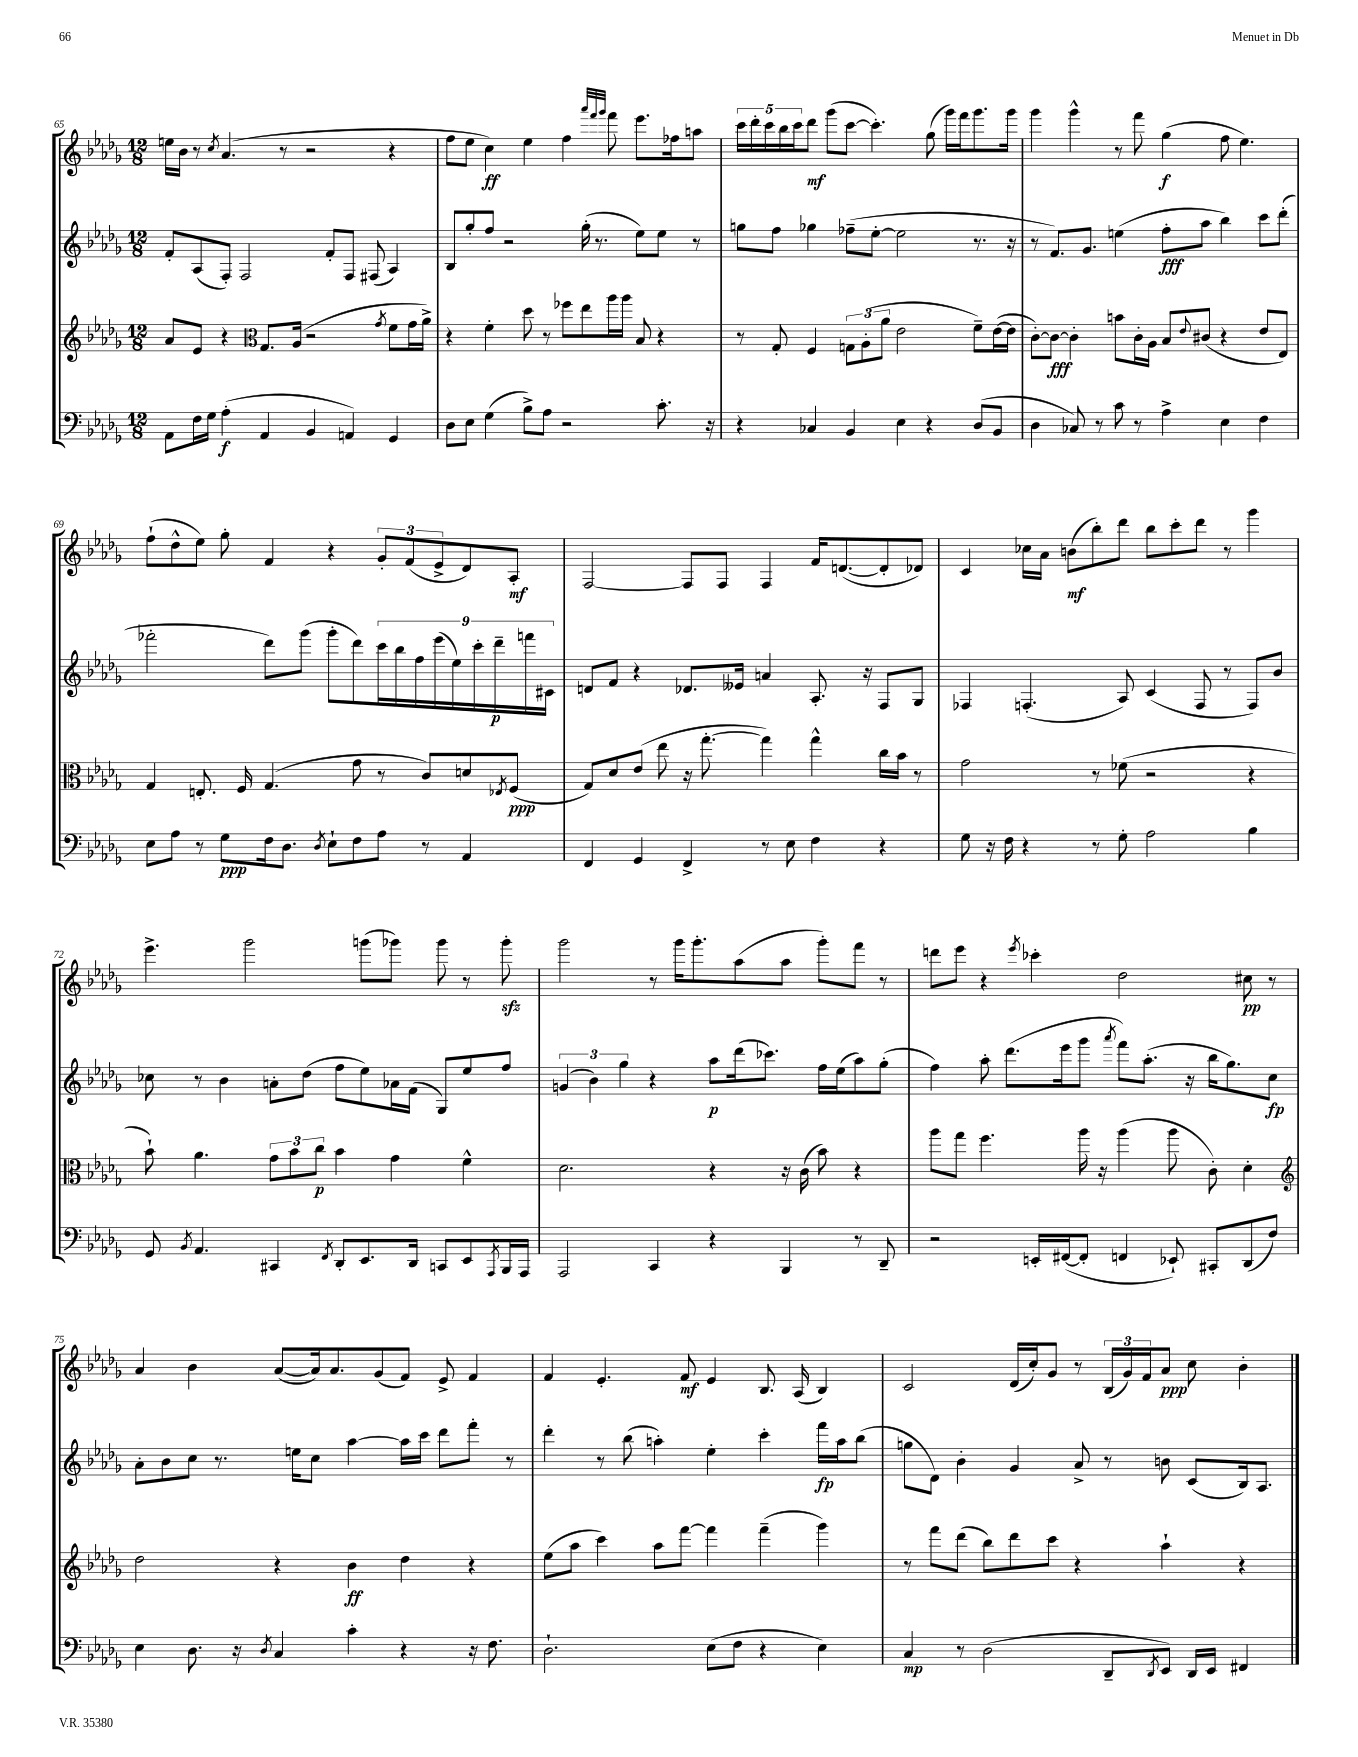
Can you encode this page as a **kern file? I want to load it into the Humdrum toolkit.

**kern	**kern	**kern	**kern
*staff4	*staff3	*staff2	*staff1
*clefF4	*clefG2	*clefG2	*clefG2
*k[b-e-a-d-g-]	*k[b-e-a-d-g-]	*k[b-e-a-d-g-]	*k[b-e-a-d-g-]
*M12/8	*M12/8	*M12/8	*M12/8
8AA-	8a-	8f'	16ee
.	.	.	16b-
16F	8e-	(8A-	8r
16G-	.	.	.
.	.	.	8qcc
(4A-'	4r	8F')	(4.a-
.	.	2F	.
*	*clefC3	*	*
4AA-	8.G-	.	.
.	.	.	8r
.	(16A-	.	.
4BB-	2r	.	2r
.	.	8f'	.
4AA)	.	8F	.
.	.	(8F#	.
.	8qg-	.	.
4GG-	8f	4A-)	4r
.	16g-	.	.
.	16a-^)	.	.
=	=	=	=
8D-	4r	8B-	8ff
8E-	.	8gg-'	8ee-
(4G-	4f'	8ff	4cc)
.	.	2r	.
8B-^)	8dd-	.	4ee-
8A-	8r	.	.
2r	8ff-	.	4ff
.	8ee-	(16gg-'	.
.	.	8.r	.
.	.	.	32qqaaa-
.	.	.	32qqfff
.	.	.	32qqggg-
.	16aa-	.	8fff
.	16aa-	.	.
.	8B-	8ee-)	8.eee-
8.c'	4r	8ee-	.
.	.	.	16ff-
.	.	8r	8aa
16r	.	.	.
=	=	=	=
4r	8r	8gg	20ccc
.	.	.	20ddd-'
.	.	.	20ccc
.	8G-'	8ff	.
.	.	.	20bb-
.	.	.	20ccc
4C-	4F	4gg-	8ddd-
.	.	.	(8ggg-
4BB-	12G	(8ff-~	[8ccc
.	(12A-'	.	.
.	.	[8ee-'	4.ccc'])
.	12a-	.	.
4E-	2e-	2ee-]	.
4r	.	.	(8gg-
.	.	.	16ggg-)
.	.	.	16fff
(8D-	8f~)	8.r	8.ggg-
8BB-	([16e-	.	.
.	16e-]	16r	16ggg-
=	=	=	=
4D-	[8c')	8r	4ggg-
.	8c_	8.f)	.
8C-)	4c']	.	4ggg-^^
.	.	8.g-	.
8r	.	.	.
8c	8b	(4ee	8r
8r	16c'	.	8fff
.	16A-	.	.
4A-^	8B-	8ff'	(4gg-
.	8qqe-	.	.
.	(8c#	8aa-	.
4E-	4r	4bb-)	8ff
.	.	.	4.ee-)
4F	8e-	8ccc	.
.	8E-)	(8ddd-'	.
=	=	=	=
8E-	4G-	2fff-'	(8ff`
8A-	.	.	8dd-^^
8r	8.E'	.	8ee-)
8G-	.	.	8gg-'
.	16F	.	.
16F	(4.G-	8ddd-)	4f
8.D-	.	.	.
.	.	(8ggg-	.
8qD-	.	.	.
8E-`	.	8ggg-'	4r
8F	8g-	8ddd-)	.
8A-	8r	18ccc	12g-'
.	.	18bb-	.
.	.	.	(12f
.	.	18ff	.
8r	8c)	.	.
.	.	(18eee-	12e-^
.	.	18ee-)	.
4AA-	8d	.	8d-)
.	.	18ccc'	.
.	.	18ddd-~	.
.	8qE-	.	.
.	(8F	.	8A-'
.	.	18fff	.
.	.	18c#	.
=	=	=	=
4FF	8G-)	8d	[2F
.	8d-	8f	.
4GG-	(8e-	4r	.
.	8ee-	.	.
4FF^	16r	8.d-	8F]
.	[8.gg-'	.	.
.	.	.	8F
.	.	16e--	.
8r	4gg-])	4a	4F
8E-	.	.	.
4F	4gg-^^	8.A-'	16f
.	.	.	([8.d
.	.	16r	.
4r	16cc	8F	8d']
.	16b-	.	.
.	8r	8G-	8d-)
=	=	=	=
8G-	2g-	4F-	4c
16r	.	.	.
16F	.	.	.
4r	.	(4.F'	16cc-
.	.	.	16a-
.	.	.	(8b
8r	8r	.	8bb-')
8G-'	(8f-	8A-)	8ddd-
2A-	2r	(4c	8bb-
.	.	.	8ccc'
.	.	8F	8ddd-
.	.	8r	8r
4B-	4r	8F)	4ggg-
.	.	8b-	.
=	=	=	=
8GG-	8b-`)	8cc-	4.eee-^
8qBB-	.	.	.
4.AA-	4.a-	8r	.
.	.	4b-	.
.	.	.	2ggg-
4CC#	12g-	8a'	.
.	12b-	.	.
.	.	(8dd-	.
.	12cc	.	.
8qFF	.	.	.
8DD-'	4b-	8ff	.
8.EE-	.	8ee-)	(8ggg
.	4g-	16a-	8ggg-)
16DD-	.	(16f	.
8CC	.	8G-)	8ggg-
8EE-	4f^^	8ee-	8r
8qAAA-	.	.	.
16BBB-	.	8ff	8ggg-'
16AAA-	.	.	.
=	=	=	=
2AAA-	2.d-	(6g	2ggg-
.	.	6b-)	.
.	.	6gg-	.
4CC	.	4r	8r
.	.	.	16ggg-
.	.	.	8.ggg-'
4r	4r	8aa-	.
.	.	(16ddd-	(8aa-
.	.	8.ccc-)	.
4BBB-	16r	.	8aa-
.	(16c	.	.
.	8b-)	16ff	8ggg-')
.	.	(16ee-	.
8r	4r	8aa-)	8fff
8DD-~	.	(8gg-'	8r
=	=	=	=
2r	8aa-	4ff)	8ddd
.	8gg-	.	8eee-
.	4.ff	8aa-'	4r
.	.	(8.ddd-	.
.	.	.	8qeee-
16EE'	.	.	4ccc-'
([16FF#	.	16eee-	.
8FF#']	16aa-	8ggg-	.
.	16r	.	.
.	.	8qaaa-	.
4FF	(4aa-	8fff)	2dd-
.	.	(8.aa-'	.
8EE-`)	8aa-	.	.
.	.	16r	.
8CC#'	8c')	16bb-	.
.	.	8.gg-)	.
(8DD-	4d-'	.	8cc#
8F)	.	8cc	8r
=	=	=	=
*	*clefG2	*	*
4E-	2dd-	8a-'	4a-
.	.	8b-	.
8.D-	.	8cc	4b-
.	.	8.r	.
16r	.	.	.
8qD-	.	.	.
4C	4r	.	([8a-
.	.	16ee	.
.	.	8cc	16a-])
.	.	.	8.a-
4c'	4b-	[4aa-	.
.	.	.	(8g-
4r	4dd-	16aa-]	8f)
.	.	16ccc	.
.	.	8ddd-	8e-^
16r	4r	8fff'	4f
8.F	.	.	.
.	.	8r	.
=	=	=	=
2.D-`	(8ee-	4ddd-'	4f
.	8aa-	.	.
.	4ccc)	8r	4.e-'
.	.	(8bb-	.
.	8aa-	4aa')	.
.	[8fff	.	8f
(8E-	4fff]	4ee-'	4e-
8F	.	.	.
4r	(4fff~	4ccc'	8.B-
.	.	.	(16A-
4E-)	4ggg-)	16fff	4B-)
.	.	16aa	.
.	.	(8bb-	.
=	=	=	=
4C	8r	8gg	2c
.	8fff	8d-)	.
8r	(8ddd-	4b-'	.
(2D-	8bb-)	.	.
.	8ddd-	4g-	(16d-
.	.	.	16cc')
.	8ccc	.	8g-
.	4r	8a-^	8r
8DD-~	.	8r	(24B-
.	.	.	24g-)
.	.	.	24f
8qDD-	.	.	.
8EE-)	4aa-`	8b	8a-
16DD-	.	(8c	8cc
16EE-	.	.	.
4FF#	4r	16B-)	4b-'
.	.	8.A-	.
==	==	==	==
*-	*-	*-	*-
